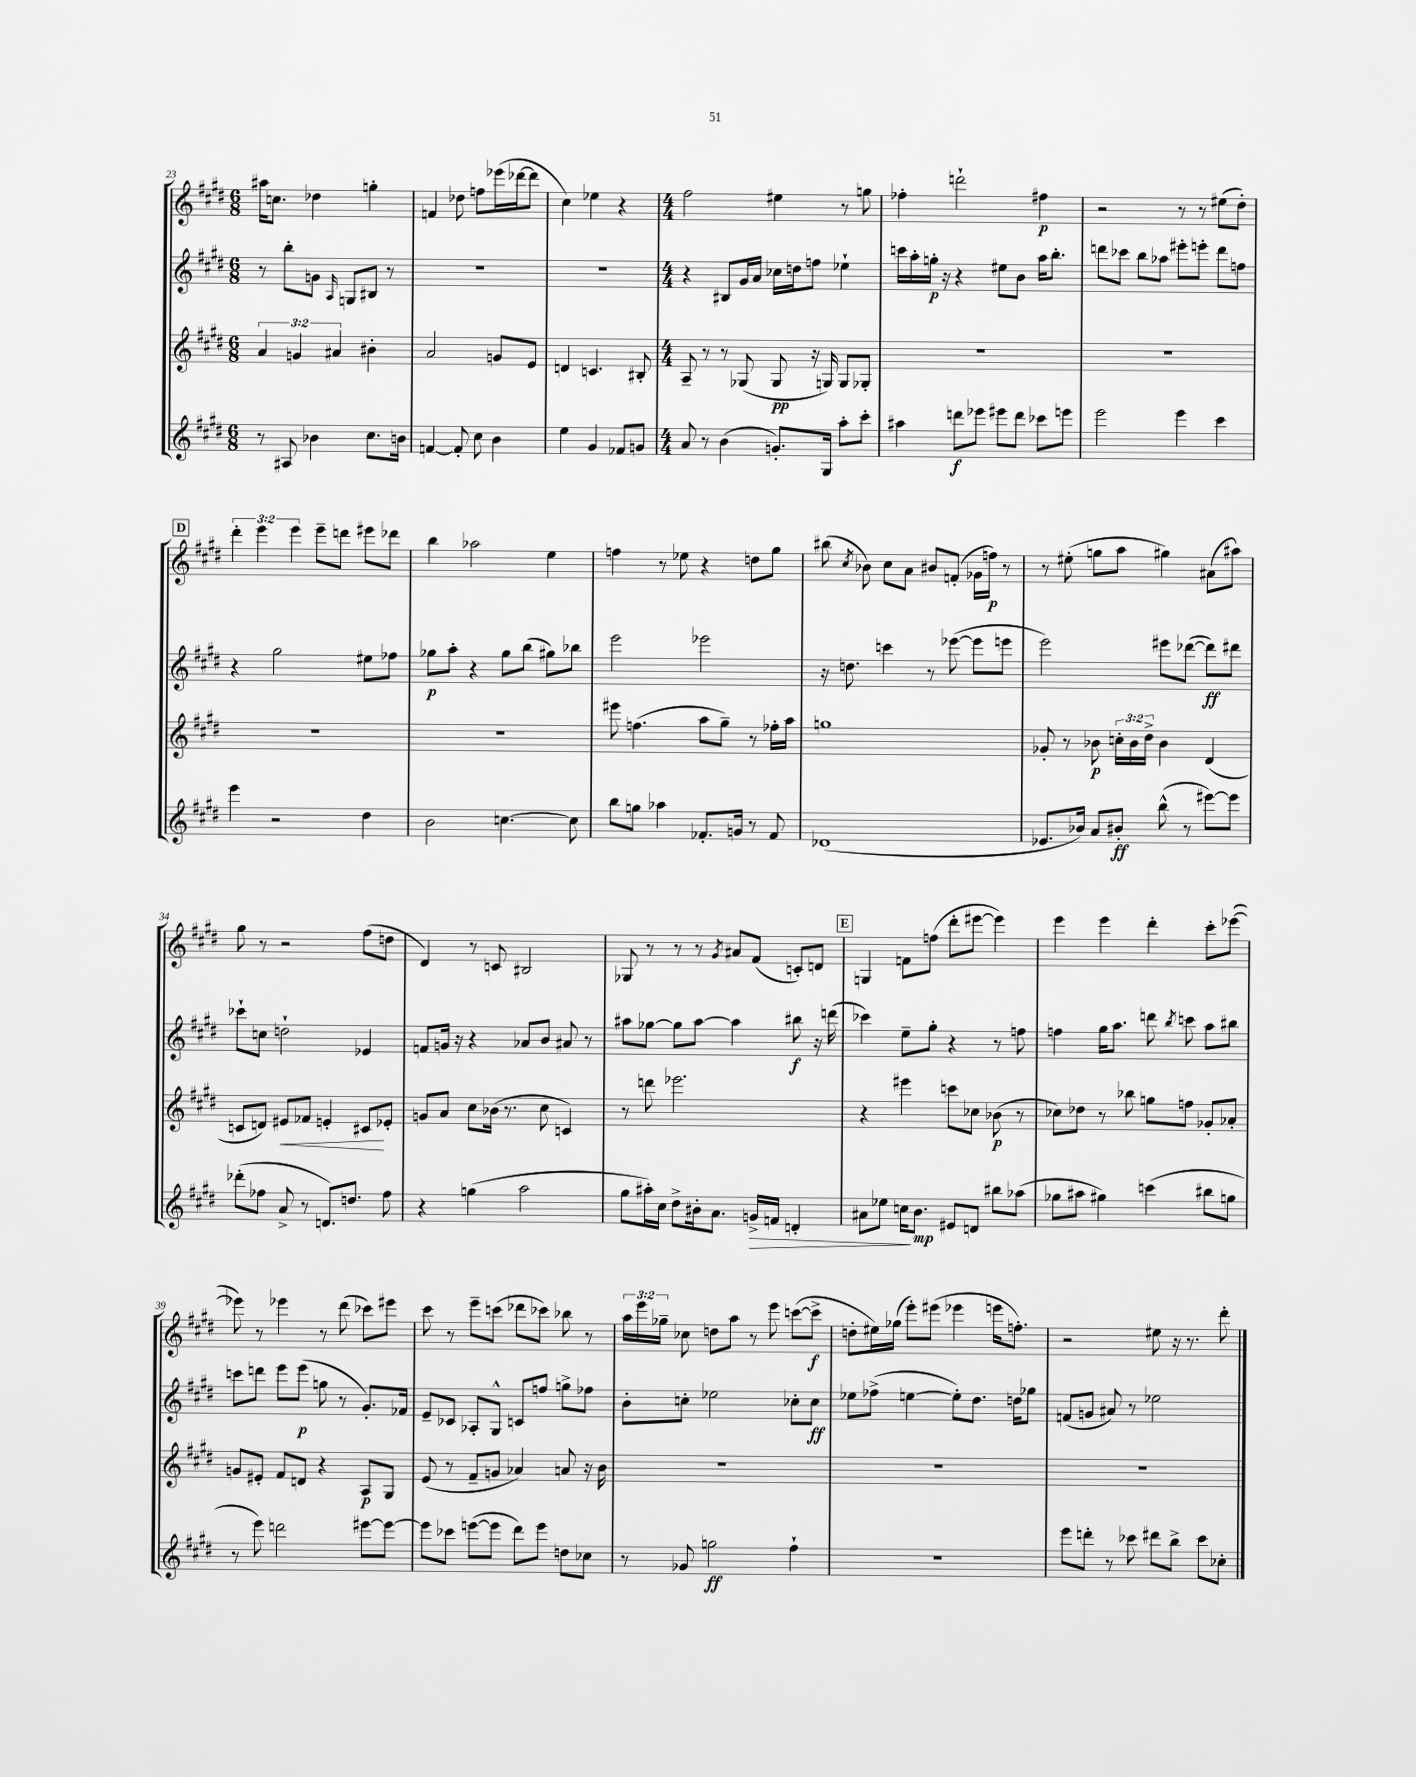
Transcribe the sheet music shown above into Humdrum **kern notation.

**kern	**dynam	**kern	**dynam	**kern	**dynam	**kern	**dynam
*part4	*part4	*part3	*part3	*part2	*part2	*part1	*part1
*staff4	*staff4	*staff3	*staff3	*staff2	*staff2	*staff1	*staff1
*clefG2	*	*clefG2	*	*clefG2	*	*clefG2	*
*k[f#c#g#d#]	*	*k[f#c#g#d#]	*	*k[f#c#g#d#]	*	*k[f#c#g#d#]	*
*M6/8	*	*M6/8	*	*M6/8	*	*M6/8	*
=23	=23	=23	=23	=23	=23	=23	=23
8r	.	6a/	.	8r	.	16aa#X\KL	.
.	.	.	.	.	.	8.ccn\J	.
8A#X/	.	.	.	8bb'\L	.	.	.
.	.	6gn/	.	.	.	.	.
4b-X\	.	.	.	8gn\J	.	4dd-X\	.
.	.	6a#X/	.	.	.	.	.
.	.	.	.	16qqA/	.	.	.
.	.	.	.	8Gn/L	.	.	.
8.cc#\L	.	4b#X'\	.	8B#X/J	.	4ggn'\	.
.	.	.	.	8r	.	.	.
16bn\Jk	.	.	.	.	.	.	.
=24	=24	=24	=24	=24	=24	=24	=24
[4fn/	.	2a/	.	2.r	.	4fn/	.
8f'/]	.	.	.	.	.	8dd-X\	.
8cc#\	.	.	.	.	.	8ffn\L	.
4b\	.	8gn/L	.	.	.	(16eee-X\L	.
.	.	.	.	.	.	[16ddd-X\J	.
.	.	8e/J	.	.	.	8ddd-\J]	.
=25	=25	=25	=25	=25	=25	=25	=25
4ee\	.	4dn/	.	2.r	.	4cc#\)	.
4g#/	.	4.cn/	.	.	.	4ee-X\	.
8f-X/L	.	.	.	.	.	4r	.
8gn/J	.	8B#X'/	.	.	.	.	.
=26	=26	=26	=26	=26	=26	=26	=26
*M4/4	*	*M4/4	*	*M4/4	*	*M4/4	*
8a/	.	8A~/	.	4r	.	2ff#\	.
8r	.	8r	.	.	.	.	.
(4b\	.	8r	.	8B#X/L	.	.	.
.	.	(8G-X/	.	16g#/L	.	.	.
.	.	.	.	16a/JJ	.	.	.
8.gn'/L)	.	8G-/	pp	16cc-X\LL	.	4ee#X\	.
.	.	.	.	16ddn\J	.	.	.
.	.	16r	.	8ffn\J	.	.	.
16G#/Jk	.	16Gn/)	.	.	.	.	.
8aa'\L	.	8G/L	.	4ee-X`\	.	8r	.
8ccc#'\J	.	8G-X'/J	.	.	.	8ggn\	.
=27	=27	=27	=27	=27	=27	=27	=27
4aa#X\	.	1r	.	16cccn\LL	.	4ff-X'\	.
.	.	.	.	16aa'\	.	.	.
.	.	.	.	16ggn'\JJ	p	.	.
.	.	.	.	16r	.	.	.
8dddn\L	f	.	.	4r	.	2dddn`\	.
8eee-X\J	.	.	.	.	.	.	.
8eee#X\L	.	.	.	8ee#X\L	.	.	.
8ddd\J	.	.	.	8b\J	.	.	.
8ccc-X\L	.	.	.	16aa\KL	.	4ff#X\	p
.	.	.	.	8.bb'\J	.	.	.
8eeen\J	.	.	.	.	.	.	.
=28	=28	=28	=28	=28	=28	=28	=28
2eee\	.	1r	.	8dddn\L	.	2r	.
.	.	.	.	8ccc-X\J	.	.	.
.	.	.	.	8bb\L	.	.	.
.	.	.	.	8aa-X\J	.	.	.
4eee\	.	.	.	8eee#X'\L	.	8r	.
.	.	.	.	8eeen'\J	.	8r	.
4ccc#\	.	.	.	8ddd\L	.	(8ee#X\L	.
.	.	.	.	8ffn\J	.	8dd#'\J)	.
!!LO:LB:g=z
!!LO:REH:place=s1:t=D
=29	=29	=29	=29	=29	=29	=29	=29
4eee\	.	1r	.	4r	.	6ddd#'\	.
.	.	.	.	.	.	6eee\	.
2r	.	.	.	2gg#\	.	.	.
.	.	.	.	.	.	6eee\	.
.	.	.	.	.	.	8eee~\L	.
.	.	.	.	.	.	8dddn\J	.
4dd#\	.	.	.	8ee#X\L	.	8eee#X\L	.
.	.	.	.	8ff-X\J	.	8ddd-X\J	.
=30	=30	=30	=30	=30	=30	=30	=30
2b\	.	1r	.	8gg-X\L	p	4bb\	.
.	.	.	.	8aa'\J	.	.	.
.	.	.	.	4r	.	2aa-X\	.
[4.ccn\	.	.	.	8gg-\L	.	.	.
.	.	.	.	(8bb\J	.	.	.
.	.	.	.	8gg#X\L)	.	4ee\	.
8cc\]	.	.	.	8bb-X\J	.	.	.
=31	=31	=31	=31	=31	=31	=31	=31
8bb\L	.	8eee#X\	.	2eee\	.	4ffn\	.
8ggn\J	.	(4.ffn\	.	.	.	.	.
4aa-X\	.	.	.	.	.	8r	.
.	.	.	.	.	.	8ee-X\	.
8.f-X'/L	.	8aa\L	.	2eee-X\	.	4r	.
.	.	8gg#~\J)	.	.	.	.	.
16gn/Jk	.	.	.	.	.	.	.
8r	.	8r	.	.	.	8ddn\L	.
8f-/	.	16ff-X'\LL	.	.	.	8gg#\J	.
.	.	16aa\JJ	.	.	.	.	.
=32	=32	=32	=32	=32	=32	=32	=32
(1d-X	.	1ggn	.	16r	.	(8bb#X\	.
.	.	.	.	8.ddn\	.	.	.
.	.	.	.	.	.	8qcc#/	.
.	.	.	.	.	.	8b-X\)	.
.	.	.	.	4cccn\	.	8cc#\L	.
.	.	.	.	.	.	8a\J	.
.	.	.	.	8r	.	8b#X/L	.
.	.	.	.	([8eee-X\	.	(8fn'/J	.
.	.	.	.	8eee-\L]	.	16g-X\LL	.
.	.	.	.	.	.	16ffn\JJ)	p
.	.	.	.	8eeen\J	.	8r	.
=33	=33	=33	=33	=33	=33	=33	=33
8.e-X/L	.	8g-X'/	.	2eee\)	.	8r	.
.	.	8r	.	.	.	(8ee#X'\	.
16b-X/Jk)	.	.	.	.	.	.	.
8a/L	.	8b-X\	p	.	.	8ggn\L	.
8b#X'/J	ff	24ccn'\LL	.	.	.	8aa\J	.
.	.	24b-\	.	.	.	.	.
.	.	24dd#^\JJ	.	.	.	.	.
(8bb^^\	.	4b-\	.	8eee#X\L	.	4gg#X\)	.
8r	.	.	.	([8ddd-X\J	.	.	.
[8eee#X\L)	.	(4d#/	.	8ddd-\L])	ff	(8a#X\L	.
8eee#\J]	.	.	.	8ddd#X\J	.	8aa#X\J)	.
!!LO:LB:g=z
=34	=34	=34	=34	=34	=34	=34	=34
(8ddd-X'\L	.	8cn/L	.	8ccc-X`\L	.	8gg#\	.
8ff-X\J	.	8dn/J)	.	8ccn\J	.	8r	.
!	!	!	!LO:HP:b	!	!	!	!
8a^/	.	8e#X/L	<	2ddn`\	.	2r	.
8r	.	8f-X/J	.	.	.	.	.
8.dn/L)	.	4en'/	.	.	.	.	.
8.ddn/J	.	.	.	.	.	.	.
.	.	8c#X/L	.	4e-X/	.	(8ff#\L	.
8ff-\	.	8e-X'/J	[	.	.	8ddn\J	.
=35	=35	=35	=35	=35	=35	=35	=35
4r	.	8gn/L	.	8fn/L	.	4d#/)	.
.	.	8a/J	.	16gn/Jk	.	.	.
.	.	.	.	16r	.	.	.
(4ggn\	.	8cc#\L	.	4r	.	8r	.
.	.	(16b-X\Jk	.	.	.	8cn/	.
.	.	8.r	.	.	.	.	.
2aa\	.	.	.	8a-X/L	.	2B#X/	.
.	.	8cc#\	.	8b/J	.	.	.
.	.	4cn/)	.	8a#X/	.	.	.
.	.	.	.	8r	.	.	.
=36	=36	=36	=36	=36	=36	=36	=36
8gg#\L	.	8r	.	8aa#X\L	.	8G-X/	.
16aa#X'\L)	.	8dddn\	.	[8gg-X\J	.	8r	.
16cc#\JJ	.	.	.	.	.	.	.
8dd#^\L	.	2.eee-X\	.	8gg-\L]	.	8r	.
16b#X'\k	.	.	.	[8aa#\J	.	8r	.
8.a\J	.	.	.	.	.	.	.
.	.	.	.	.	.	8qg#/	.
.	.	.	.	4aa#\]	.	8a#X/L	.
!	!LO:HP:b	!	!	!	!	!	!
16gn^/LL	>	.	.	.	.	(8f#/J	.
16fn/JJ	.	.	.	.	.	.	.
4dn'/	.	.	.	8bb#X\	f	8cn'/L)	.
.	.	.	.	16r	.	8dn/J	.
.	.	.	.	(16dddn\	.	.	.
!!LO:REH:place=s1:t=E
=37	=37	=37	=37	=37	=37	=37	=37
8a#X\L	.	4r	.	4ccc-X\)	.	4Gn/	.
8ee-X\J	.	.	.	.	.	.	.
16ccn\KL	.	4eee#X\	.	8ee~\L	.	8fn\L	.
8.b\J	] mp	.	.	.	.	.	.
.	.	.	.	8gg#'\J	.	(8ffn\J	.
8e#X/L	.	8cccn\L	.	4r	.	8ddd#'\L	.
8dn/J	.	8cc-X\J	.	.	.	[8eee#X\J	.
8bb#X\L	.	(8b-X\	p	8r	.	4eee#\])	.
(8aa-X\J	.	8r	.	8ffn\	.	.	.
=38	=38	=38	=38	=38	=38	=38	=38
8gg-X\L	.	8cc-X\L)	.	4ffn\	.	4eee\	.
8aa#X\J	.	8dd-X\J	.	.	.	.	.
4gg#X\)	.	8r	.	16gg#\KL	.	4eee\	.
.	.	.	.	8.aa\J	.	.	.
.	.	8bb-X\	.	.	.	.	.
(4cccn\	.	8ggn\L	.	8dddn\	.	4ddd#'\	.
.	.	.	.	8qbb/	.	.	.
.	.	8ffn\J	.	8cccn\	.	.	.
8bb#X\L	.	8g-X'/L	.	8aa\L	.	8ccc#'\L	.
8ggn\J	.	8a-X'/J	.	8bb#X\J	.	([8eee-X\J	.
!!LO:LB:g=z
=39	=39	=39	=39	=39	=39	=39	=39
8r	.	8gn/L	.	8cccn\L	.	8eee-X\])	.
8eee\)	.	8e#X'/J	.	8dddn\J	.	8r	.
2dddn\	.	8f#/L	.	8eee\L	.	4eee-X\	.
.	.	8dn/J	.	(8eee\J	p	.	.
.	.	4r	.	8ggn\	.	8r	.
.	.	.	.	8r	.	(8ddd#\	.
[8eee#X\L	.	8A/L	p	8.g#'/L)	.	8ccc-X\L)	.
8eee#\J_	.	8G#/J	.	.	.	8eee#X\J	.
.	.	.	.	16f-X/Jk	.	.	.
=40	=40	=40	=40	=40	=40	=40	=40
8eee#\L]	.	(8e/	.	8e~/L	.	8ccc#\	.
8ccc-X\J	.	8r	.	8c-X/J	.	8r	.
([8eeen\L	.	8f#~/L	.	8A-X'/L	.	8eee~\L	.
8eee\J]	.	8gn/J	.	8G#^^/J	.	(8cccn\J	.
8ddd#\L)	.	4a-X/)	.	8cn/L	.	8ddd-X\L	.
8eee\J	.	.	.	8ffn/J	.	8ccc-X\J)	.
8ddn\L	.	8an/	.	8ggn^\L	.	8bb-X\	.
8cc-X\J	.	16r	.	8ff-X\J	.	8r	.
.	.	16b\	.	.	.	.	.
=41	=41	=41	=41	=41	=41	=41	=41
8r	.	1r	.	8b'\L	.	24aa\LL	.
.	.	.	.	.	.	24eee\	.
.	.	.	.	.	.	24gg-X~\JJ	.
8g-X/	.	.	.	8ccn'\J	.	8cc-X\	.
2ggn\	ff	.	.	2ee-X\	.	8ddn\L	.
.	.	.	.	.	.	8aa\J	.
.	.	.	.	.	.	8r	.
.	.	.	.	.	.	8eee\	.
4ff#`\	.	.	.	8cc-X'\L	.	([8cccn\L	.
.	.	.	.	8cc-\J	ff	8ccc^\J]	f
=42	=42	=42	=42	=42	=42	=42	=42
1r	.	1r	.	8ee-X\L	.	8ddn'\L	.
.	.	.	.	(8ff-X^\J	.	16ee#X\L)	.
.	.	.	.	.	.	(16gg-X\JJ	.
.	.	.	.	[4een\	.	8eee'\L)	.
.	.	.	.	.	.	(8eee#X\J	.
.	.	.	.	8ee'\L])	.	4eee-X\	.
.	.	.	.	8.dd#\J	.	.	.
.	.	.	.	.	.	16eeen\KL	.
.	.	.	.	16ddn\KL	.	8.ffn'\J)	.
.	.	.	.	8gg-X\J	.	.	.
=43	=43	=43	=43	=43	=43	=43	=43
8eee\L	.	1r	.	(8fn/L	.	2r	.
8dddn'\J	.	.	.	8gn/J	.	.	.
8r	.	.	.	8a#X/)	.	.	.
8ccc-X\	.	.	.	8r	.	.	.
8ddd#X\L	.	.	.	2ee-X\	.	8ee#X\	.
8bb^\J	.	.	.	.	.	16r	.
.	.	.	.	.	.	8.r	.
8ccc-\L	.	.	.	.	.	.	.
8cc-X'\J	.	.	.	.	.	8ddd#'\	.
==	==	==	==	==	==	==	==
*-	*-	*-	*-	*-	*-	*-	*-
